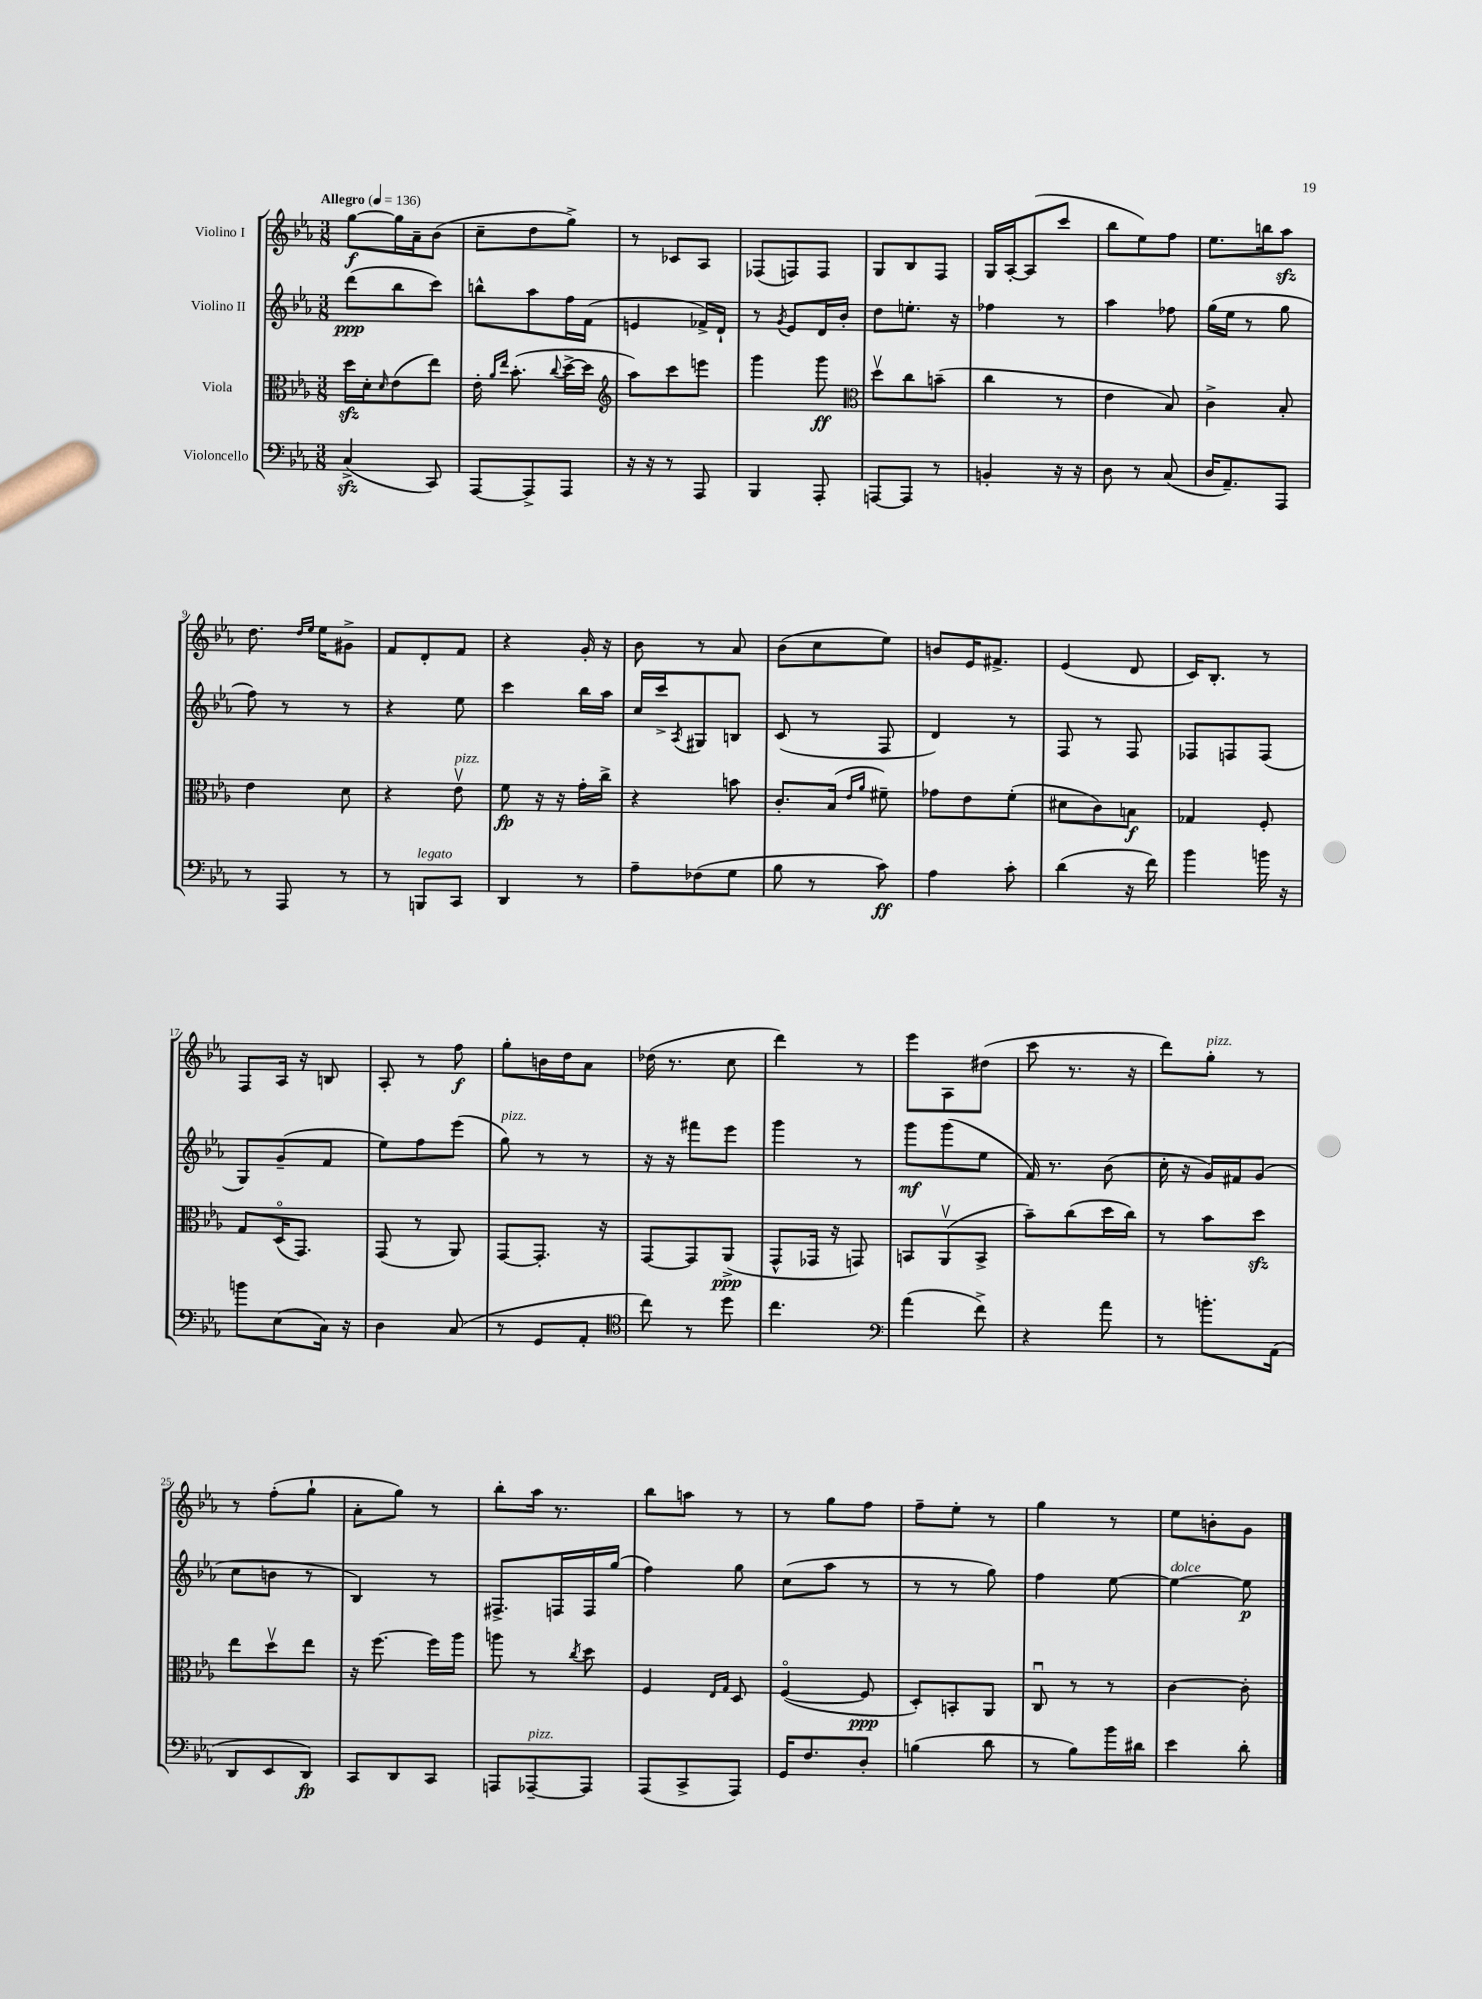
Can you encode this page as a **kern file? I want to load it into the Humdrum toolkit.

**kern	**kern	**kern	**kern
*staff4	*staff3	*staff2	*staff1
*clefF4	*clefC3	*clefG2	*clefG2
*k[b-e-a-]	*k[b-e-a-]	*k[b-e-a-]	*k[b-e-a-]
*M3/8	*M3/8	*M3/8	*M3/8
*MM136	*MM136	*MM136	*MM136
(4C^/	16dd\LL	(8ddd\L	[8gg\L
.	16d'\J	.	.
.	16qqd/	.	.
.	(8e-\	8bb-\	16gg\]L
.	.	.	16a-~\J
8CC/)	8ee-\J)	8ccc\J)	(8b-\J
=	=	=	=
[8AAA-/L	16e-'\	8bb^^\L	8cc~\L
.	16qqa-/LL	.	.
.	16qqee-/JJ	.	.
.	(8.b-'\	.	.
8AAA-^/]	.	8aa-\	8dd\
.	8qqcc/	.	.
8AAA-/J	[16dd^\LL	16ff\L	8gg^\J)
.	16dd\]JJ	(16f\JJ	.
=	=	=	=
*	*clefG2	*	*
16r	8aa-\L)	4e/	8r
16r	.	.	.
8r	8ccc\	.	8c-/L
8AAA-/	8eee\J	16f-^/LL)	8A-/J
.	.	16d`/JJ	.
=	=	=	=
4BBB-/	4ggg\	8r	(8F-/L
.	.	8qg/	.
.	.	8e-/L	8F/)
8AAA-'/	8ggg\	16d/L	8F/J
.	.	16b-'/JJ	.
=	=	=	=
*	*clefC3	*	*
[8AAA/L	8ddv\L	8dd\L	8G/L
8AAA/]J	8cc\	8.ee'\J	8B-/
8r	(8b~\J	.	8F/J
.	.	16r	.
=	=	=	=
4BB'/	4cc\	4ff-\	16G/LL
.	.	.	[16A-'/J
.	.	.	(8A-/]
16r	8r	8r	8ccc/J
16r	.	.	.
=	=	=	=
8D\	4e-\	4aa-\	8bb-\L
8r	.	.	8ee-\)
(8C/	8B-/)	8ff-\	8ff\J
=	=	=	=
16D/LK	4c^\	(16gg\LL	8.ee-\L
8.AA-~/)	.	16ee-\JJ	.
.	.	8r	.
.	.	.	16bb\k
8AAA-/J	8B-'/	8gg\	8aa-\J
=	=	=	=
8r	4e-\	8ff\)	8.dd\
8AAA-/	.	8r	.
.	.	.	16qqdd/LL
.	.	.	16qqee-/JJ
.	.	.	16ee-\LK
8r	8d\	8r	8g#^\J
=	=	=	=
8r	4r	4r	8f/L
8BBB/L	.	.	8d'/
8CC/J	8e-v\	8ee-\	8f/J
=	=	=	=
4DD/	8f\	4ccc\	4r
.	16r	.	.
.	16r	.	.
8r	16g'\LL	16bb-\LL	16g'/
.	16cc^\JJ	16aa-\JJ	16r
=	=	=	=
8A-~\L	4r	16cc/LL	8b-\
.	.	16ccc^/J	.
.	.	8qA-/	.
(8F-\	.	8G#/	8r
8G\J	8b\	8B/J	8a-/
=	=	=	=
8B-\	8.c'/L	(8c/	(8b-\L
8r	.	8r	8cc\
.	(16B-/Jk	.	.
.	16qqe-/LL	.	.
.	16qqa-/JJ	.	.
8c\)	8f#~\)	8F/	8ee-\J)
=	=	=	=
4A-\	8g-\L	4d/)	8b/L
.	8e-\	.	16e-/K
.	.	.	8.f#^/J
8c'\	(8f'\J	8r	.
=	=	=	=
(4d\	8d#\L	8F/	(4e-/
.	8c\)	8r	.
16r	8B\J	8F/	8d/
16f\)	.	.	.
=	=	=	=
4b-\	4G-/	8F-/L	16c/LK)
.	.	.	8.B-'/J
.	.	8F/	.
16b\	8F'/	(8F/J	8r
16r	.	.	.
=	=	=	=
8b\L	8G/L	8G/L)	8F/L
(8E-\	(16Do/K	(8g~/	16A-/Jk
.	8.GG/J)	.	16r
16C\Jk)	.	8f/J	8B/
16r	.	.	.
=	=	=	=
4D\	(8GG/	8ee-\L)	8A-'/
.	8r	8ff\	8r
(8C/	8AA-/)	(8eee-\J	8ff\
=	=	=	=
8r	[8GG/L	8gg\)	8gg'\L
8GG/L	8.GG'/]J	8r	16b\L
.	.	.	16dd\J
8AA-'/J	.	8r	8a-\J
.	16r	.	.
=	=	=	=
*clefC4	*	*	*
8cc\)	[8GG/L	16r	(16dd-\
.	.	16r	8.r
8r	8GG/]	8fff#\L	.
8dd\	(8AA-^/J	8eee-\J	8cc\
=	=	=	=
4.cc\	8GG^^/L	4ggg\	4ddd\)
.	16GG-/Jk	.	.
.	16r	.	.
.	8GG/)	8r	8r
=	=	=	=
*clefF4	*	*	*
(4a-\	8BB/L	8ggg\L	8eee-\L
.	(8AA-v/	(8ggg\	8A-\
8f^\)	8BB^/J	8ee-\J	(8dd#\J
=	=	=	=
4r	8b-~\L)	16f/)	8ccc\
.	.	8.r	.
.	(8cc\	.	8.r
8a-\	16dd\L	(8b-\	.
.	16cc\JJ)	.	16r
=	=	=	=
8r	8r	16cc'\	8ddd\L)
.	.	16r	.
8.b'\L	8b-\L	16g/LL)	8gg'\J
.	.	16f#/J	.
.	8dd\J	(8g/J	8r
(16AA-\Jk	.	.	.
=	=	=	=
8DD/L	8ee-\L	8cc\L	8r
8EE-/	8ddv\	8b\J	(8ff'\L
8DD/J)	8ee-\J	8r	8gg`\J
=	=	=	=
8CC/L	16r	4B-/)	8a-'\L
.	[8.ff\	.	.
8DD/	.	.	8gg\J)
8CC/J	16ff\]LL	8r	8r
.	16aa-\JJ	.	.
=	=	=	=
8AAA/L	8aa\	8.F#^/L	8bb-'\L
[8AAA-~/	8r	.	16aa-\Jk
.	.	16F/L	8.r
.	8qcc/	.	.
8AAA-/]J	8dd\	16F/	.
.	.	(16gg/JJ	.
=	=	=	=
(8AAA-/L	4F/	4ff\)	8bb-\L
8CC^/	.	.	8aa\J
.	16qqE-/LL	.	.
.	16qqG/JJ	.	.
8AAA-/J)	8D/	8gg\	8r
=	=	=	=
16GG/LK	([4Fo/	(8cc\L	8r
8.F/	.	.	.
.	.	8aa-\J	8gg\L
8D'/J	8F/]	8r	8ff\J
=	=	=	=
(4B\	8D'/L)	8r	8ff~\L
.	8BB'/	8r	8ee-'\J
8d\	8AA-/J	8gg\)	8r
=	=	=	=
8r	8Cu/	4ff\	4gg\
8B-\L)	8r	.	.
16b-\L	8r	[8ee-\	8r
16d#\JJ	.	.	.
=	=	=	=
4e-\	[4c\	4ee-\_	8ee-\L
.	.	.	8b'\
8d'\	8c'\]	8ee-\]	8g\J
==	==	==	==
*-	*-	*-	*-
